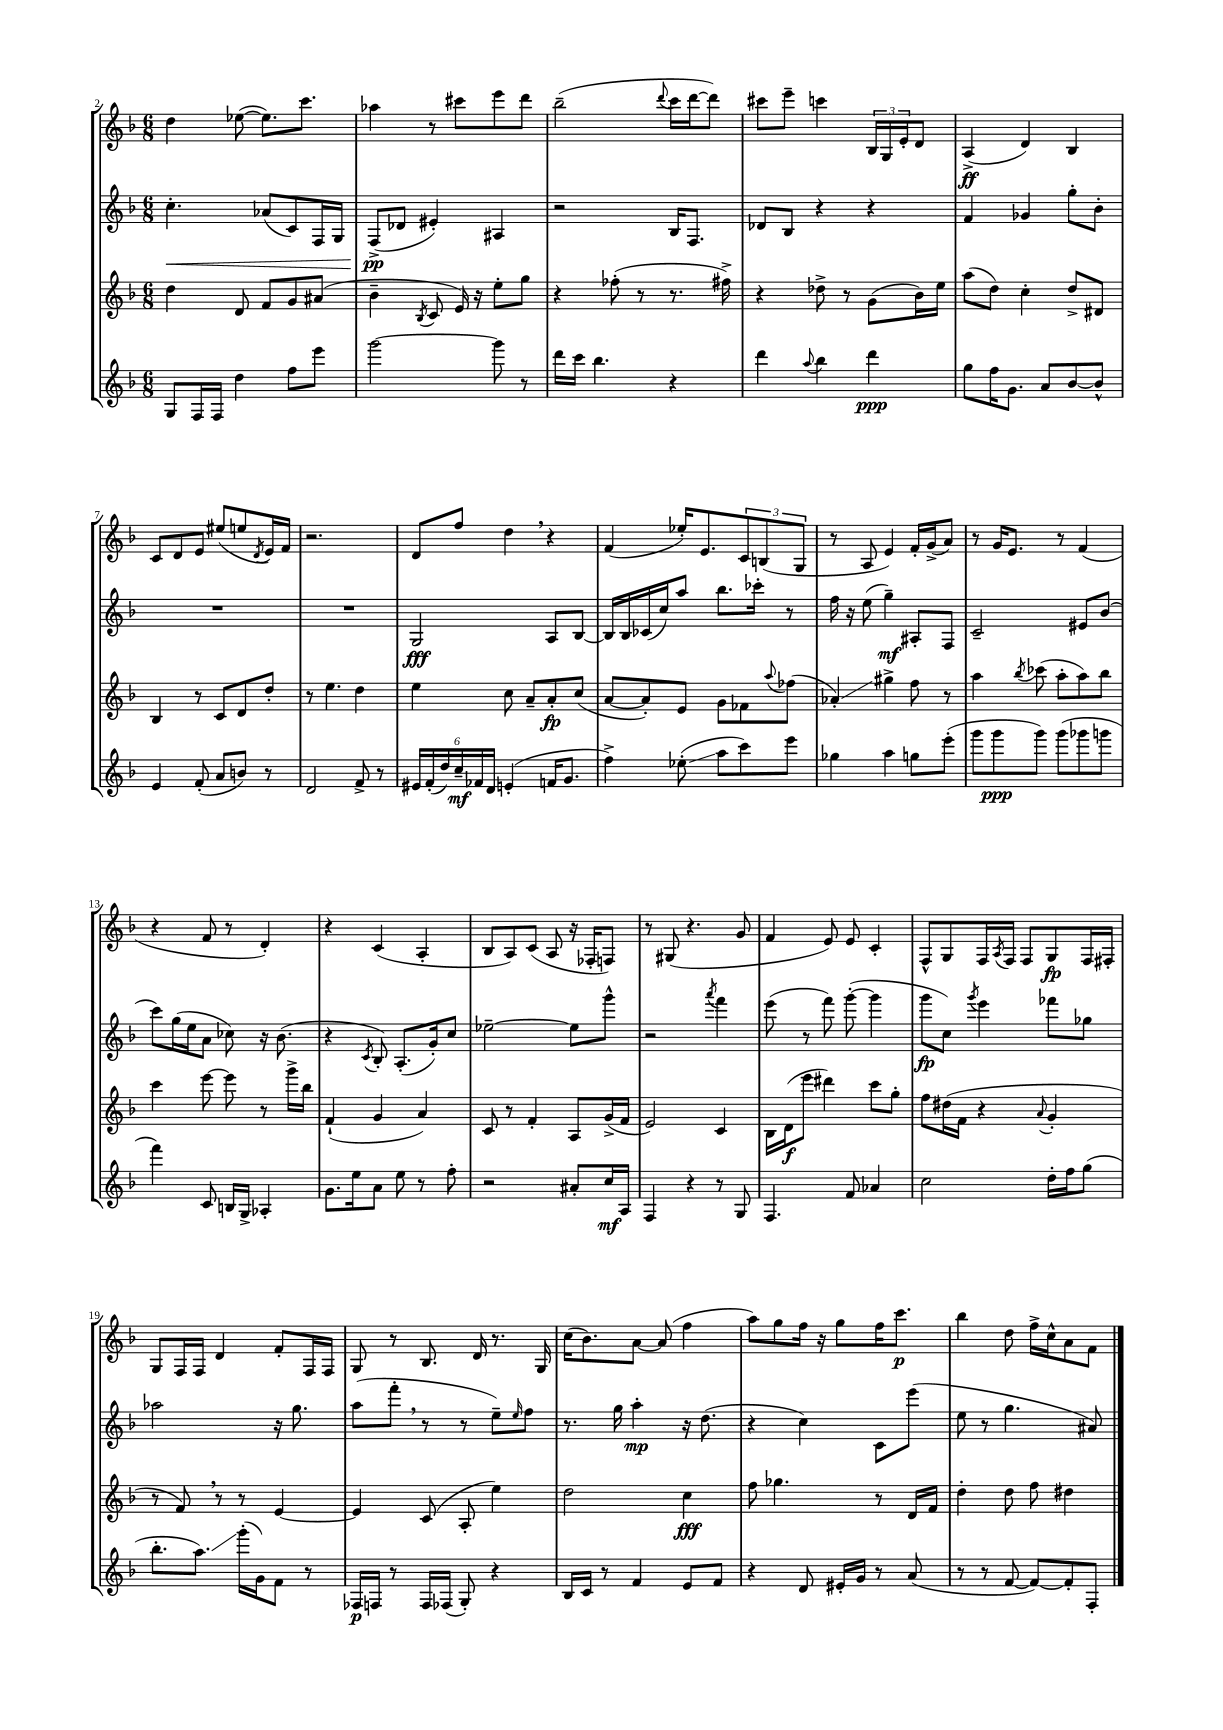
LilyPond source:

<<
\new StaffGroup <<
\new Staff = "s0" {
    \clef treble \key f \major \numericTimeSignature \time 6/8
    d''4 ees''8~( ees''8.) c'''8. |
    aes''4 r8 cis'''8 e'''8 d'''8 |
    bes''2--( \appoggiatura { d'''8 } c'''16 d'''16~ d'''8) |
    cis'''8 e'''8-- c'''4 \tuplet 3/2 { bes16 g16 e'16-. } d'8 |
    a4->\ff( d'4) bes4 |
    c'8 d'8 e'8 eis''8( e''8 \acciaccatura { d'8 } e'16) f'16 |
    r2. |
    d'8 f''8 d''4 \breathe r4 |
    f'4( ees''16-.) e'8. \tuplet 3/2 { c'8 b8( g8 } |
    r8 a8 e'4) f'16-. g'16->( a'8) |
    r8 g'16 e'8. r8 f'4( |
    r4 f'8 r8 d'4-.) |
    r4 c'4( a4-. |
    bes8 a8) c'8( a8 r16 fes16-. f8) |
    r8 gis8( r4. g'8 |
    f'4 e'8) e'8 c'4-. |
    f8-^ g8 f16 \acciaccatura { a8 } f16 f8 g8\fp f16 fis16-. |
    g8 f16 f16 d'4 f'8-. f16 f16 |
    g8 r8 bes8. d'16 r8. g16 |
    c''16( bes'8.) a'8~ a'8( f''4 |
    a''8) g''8 f''16 r16 g''8 f''16 c'''8.\p |
    bes''4 d''8 f''16-> c''16-^ a'8 f'8 \bar "|." |
}
\new Staff = "s1" {
    \clef treble \key f \major \numericTimeSignature \time 6/8
    c''4.-.\< aes'8( c'8) f16 g16 |
    f8->\pp\!( des'8 eis'4-.) ais4 |
    r2 bes16 f8. |
    des'8 bes8 r4 r4 |
    f'4 ges'4 g''8-. bes'8-. |
    R2. |
    R2. |
    g2\fff a8 bes8~ |
    bes16 bes16 ces'16( c''16) a''8 bes''8. ces'''16-. r8 |
    f''16 r16 e''8( g''4--\mf) ais8-. f8 |
    c'2-- eis'8 bes'8( |
    c'''8) g''16( e''16 a'8 ces''8) r16 bes'8.( |
    r4 \acciaccatura { c'8 } bes8-.) a8.-.( g'16-.) c''8 |
    ees''2~-- ees''8 g'''8-^ |
    r2 \acciaccatura { a'''8 } f'''4 |
    e'''8( r8 f'''8) g'''8~-.( g'''4 |
    g'''8\fp c''8) \acciaccatura { g'''8 } e'''4 fes'''8 ges''8 |
    aes''2 r16 g''8. |
    a''8( f'''8-. \breathe r8 r8 e''8--) \grace { e''16 } f''8 |
    r8. g''16 a''4-.\mp r16 d''8.( |
    r4 c''4) c'8 e'''8( |
    e''8 r8 g''4. ais'8) \bar "|." |
}
\new Staff = "s2" {
    \clef treble \key f \major \numericTimeSignature \time 6/8
    d''4 d'8 f'8 g'8 ais'8( |
    bes'4-- \acciaccatura { bes8 } c'8 e'16) r16 e''8-. g''8 |
    r4 fes''8-.( r8 r8. fis''16->) |
    r4 des''8-> r8 g'8( bes'16) e''16 |
    a''8( d''8) c''4-. d''8-> dis'8 |
    bes4 r8 c'8 d'8 d''8-. |
    r8 e''4. d''4 |
    e''4 c''8 a'8-- a'8-.\fp c''8( |
    a'8~ a'8-.) e'8 g'8 fes'8 \appoggiatura { a''8 } fes''8( |
    aes'4-.\glissando) gis''4-> f''8 r8 |
    a''4 \acciaccatura { bes''8 } ces'''8( a''8-. a''8) bes''8 |
    c'''4 e'''8~ e'''8 r8 g'''16-> bes''16 |
    f'4-!( g'4 a'4) |
    c'8 r8 f'4-. a8 g'16->( f'16 |
    e'2) c'4 |
    bes16 d'16\f( e'''8 dis'''4) c'''8 g''8-. |
    f''8 dis''16( f'16 r4 \appoggiatura { a'8 } g'4-. |
    r8 f'8) \breathe r8 r8 e'4~ |
    e'4 c'8( a8-. e''4) |
    d''2 c''4\fff |
    f''8 ges''4. r8 d'16 f'16 |
    d''4-. d''8 f''8 dis''4 \bar "|." |
}
\new Staff = "s3" {
    \clef treble \key f \major \numericTimeSignature \time 6/8
    g8 f16 f16 d''4 f''8 e'''8 |
    g'''2~ g'''8 r8 |
    d'''16 c'''16 bes''4. r4 |
    d'''4 \appoggiatura { a''8 } bes''4 d'''4\ppp |
    g''8 f''16 g'8. a'8 bes'8~ bes'8-^ |
    e'4 f'8-.( a'8 b'8) r8 |
    d'2 f'8-> r8 |
    \tuplet 6/4 { eis'16 f'16-.( d''16) c''16--\mf fes'16 d'16 } e'4-.( f'16 g'8. |
    f''4->) ees''8-.\glissando( a''8 c'''8) e'''8 |
    ges''4 a''4 g''8 e'''8-.( |
    g'''8 g'''8\ppp g'''8) g'''8( ges'''8 g'''8 |
    f'''4) c'8 b16 g16-> aes4-. |
    g'8. e''16 a'8 e''8 r8 f''8-. |
    r2 ais'8-. c''16\mf a16 |
    f4 r4 r8 g8 |
    f4. f'8 aes'4 |
    c''2 d''16-. f''16 g''8( |
    bes''8.-. a''8.\glissando) g'''16-.( g'16) f'8 r8 |
    fes16\p f16 r8 f16 fes16( g8-.) r4 |
    bes16 c'16 r8 f'4 e'8 f'8 |
    r4 d'8 eis'16-. g'16 r8 a'8( |
    r8 r8 f'8~ f'8~) f'8-. f8-. \bar "|." |
}
>>
>>
\layout { \context { \Score currentBarNumber = #2 } }
